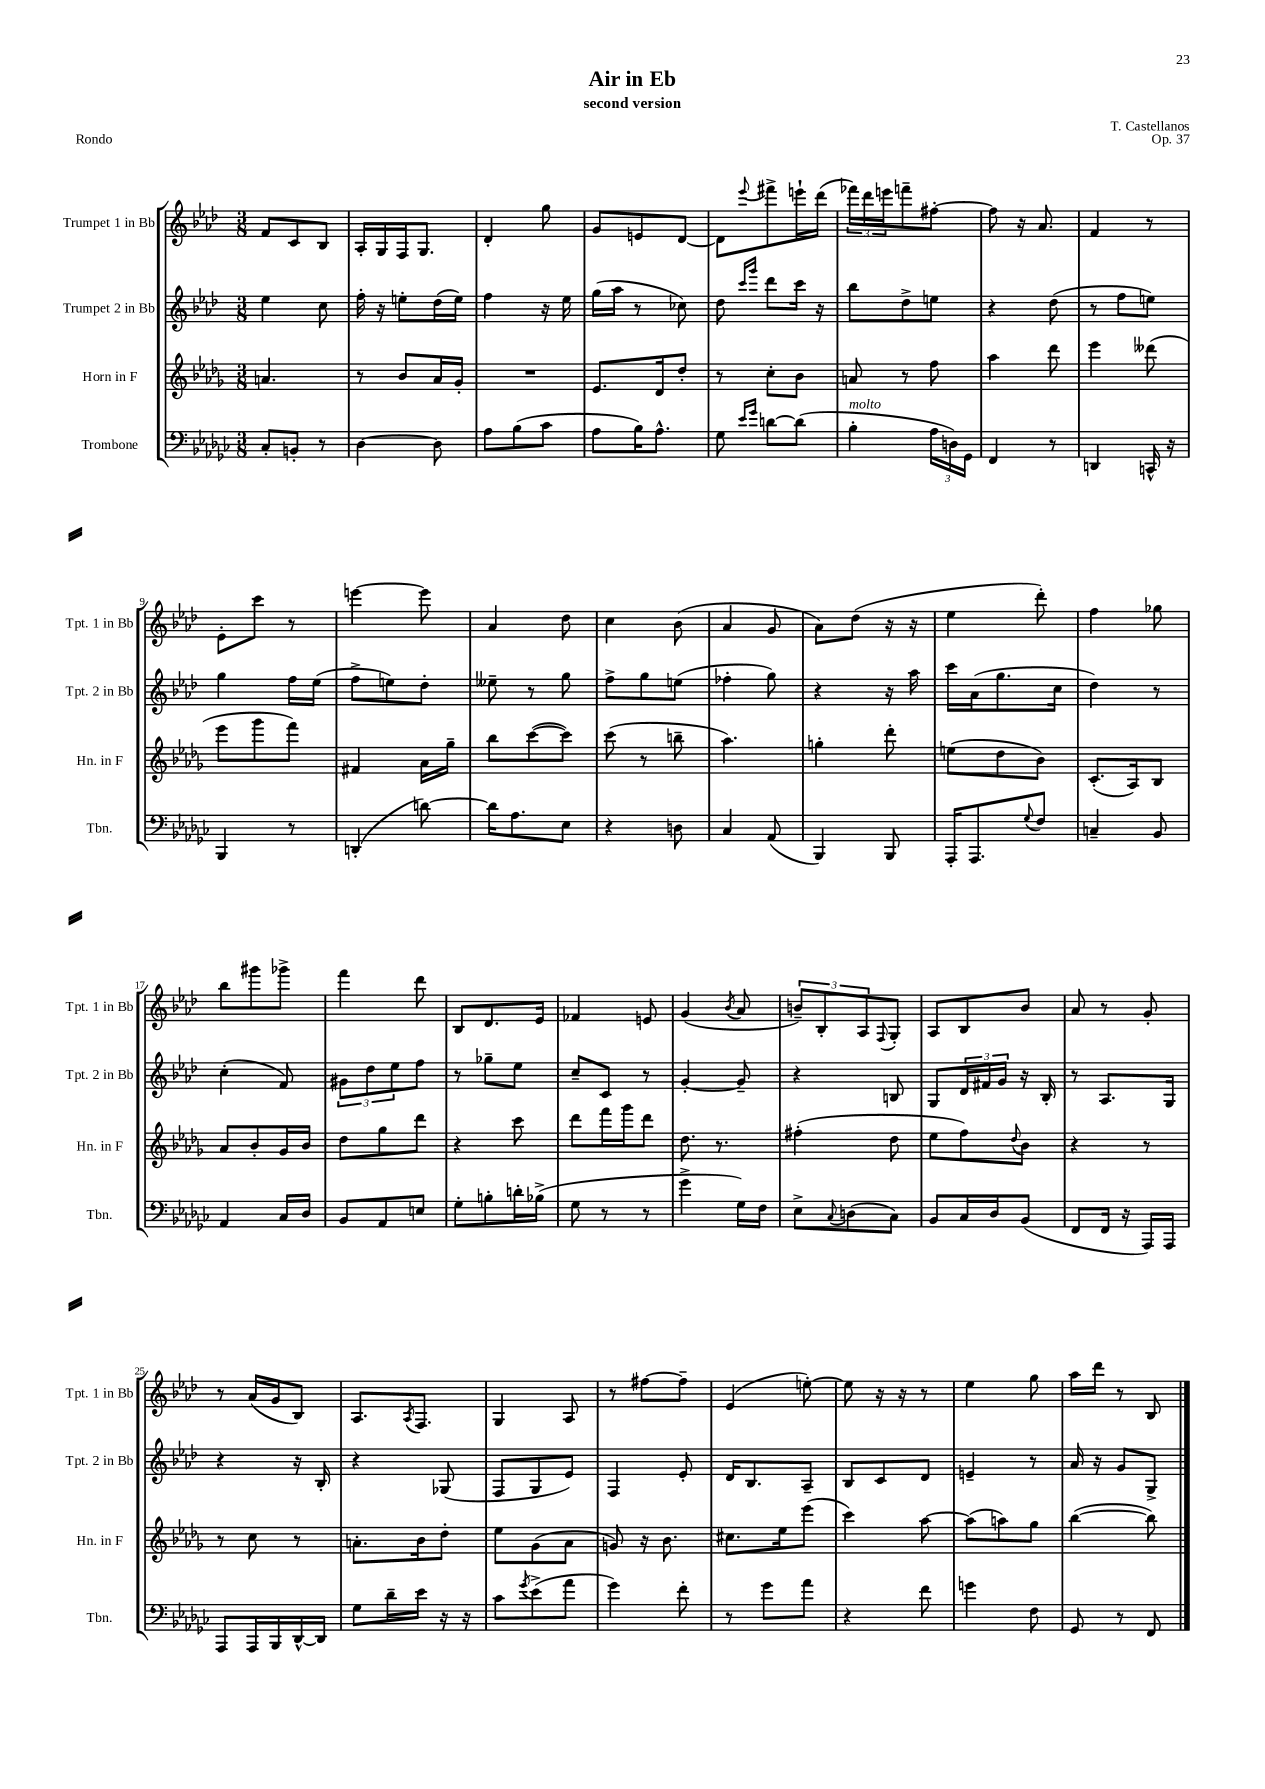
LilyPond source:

\header { title = "Air in Eb" composer = "T. Castellanos" subtitle = "second version" opus = "Op. 37" piece = "Rondo" }
<<
\new StaffGroup <<
\new Staff = "s0" \with { instrumentName = "Trumpet 1 in Bb" shortInstrumentName = "Tpt. 1 in Bb" } {
    \clef treble \key aes \major \numericTimeSignature \time 3/8
    f'8 c'8 bes8 |
    aes16-. g16 f16 g8. |
    des'4-. g''8 |
    g'8 e'8 des'8~ |
    des'8 \appoggiatura { ees'''8 } fis'''8-> e'''16-! des'''16( |
    \tuplet 3/2 { fes'''16) des'''16 e'''16 } f'''8-- fis''8~-. |
    fis''8 r16 aes'8. |
    f'4 r8 |
    ees'8-. c'''8 r8 |
    e'''4~ e'''8 |
    aes'4 des''8 |
    c''4 bes'8( |
    aes'4 g'8 |
    aes'8) des''8( r16 r16 |
    ees''4 des'''8-.) |
    f''4 ges''8 |
    bes''8 gis'''8 ges'''8-> |
    f'''4 des'''8 |
    bes8 des'8. ees'16 |
    fes'4 e'8 |
    g'4( \acciaccatura { bes'8 } aes'8 |
    \tuplet 3/2 { b'8--) bes8-. aes8 } \appoggiatura { f8 } g8-. |
    aes8 bes8 bes'8 |
    aes'8 r8 g'8-. |
    r8 aes'16( g'16 bes8) |
    aes8. \acciaccatura { aes8 } f8. |
    g4 aes8 |
    r8 fis''8~ fis''8-- |
    ees'4( e''8~-.) |
    e''8 r16 r16 r8 |
    ees''4 g''8 |
    aes''16 des'''16 r8 bes8 \bar "|." |
}
\new Staff = "s1" \with { instrumentName = "Trumpet 2 in Bb" shortInstrumentName = "Tpt. 2 in Bb" } {
    \clef treble \key aes \major \numericTimeSignature \time 3/8
    ees''4 c''8 |
    f''16-. r16 e''8-. des''16( e''16) |
    f''4 r16 ees''16 |
    g''16( aes''16 r8 ces''8) |
    des''8 \grace { c'''16 g'''16 } des'''8 c'''16 r16 |
    bes''8 des''8-> e''8 |
    r4 des''8( |
    r8 f''8 e''8) |
    g''4 f''16 ees''16( |
    f''8-> e''8) des''8-. |
    eeses''8-- r8 g''8 |
    f''8-> g''8 e''8( |
    fes''4-. g''8) |
    r4 r16 aes''16 |
    c'''16 aes'16( g''8. c''16 |
    des''4) r8 |
    c''4-.( f'8) |
    \tuplet 3/2 { gis'8 des''8 ees''8 } f''8 |
    r8 ges''8-- ees''8 |
    c''8-- c'8 r8 |
    g'4~-. g'8-- |
    r4 b8 |
    g8 \tuplet 3/2 { des'16 fis'16 g'16 } r16 bes16-. |
    r8 aes8. g16 |
    r4 r16 bes16-. |
    r4 ges8( |
    f8 g8 ees'8) |
    f4 ees'8-. |
    des'16 bes8. aes8-- |
    bes8 c'8 des'8 |
    e'4-- r8 |
    aes'16 r16 g'8 g8-> \bar "|." |
}
\new Staff = "s2" \with { instrumentName = "Horn in F" shortInstrumentName = "Hn. in F" } {
    \clef treble \key des \major \numericTimeSignature \time 3/8
    a'4. |
    r8 bes'8 aes'16 ges'16-. |
    R4. |
    ees'8. des'16 des''8-. |
    r8 c''8-. bes'8 |
    a'8 r8 f''8 |
    aes''4 des'''8 |
    ees'''4 deses'''8( |
    ees'''8 ges'''8 f'''8) |
    fis'4 aes'16 ges''16-- |
    bes''8 c'''8~( c'''8) |
    c'''8( r8 b''8-- |
    aes''4.) |
    g''4-. des'''8-. |
    e''8( des''8 bes'8) |
    c'8.-.( aes16) bes8 |
    aes'8 bes'8-. ges'16 bes'16 |
    des''8 ges''8 des'''8 |
    r4 c'''8 |
    des'''8 f'''16 ges'''16 des'''8 |
    des''8. r8. |
    fis''4-.( des''8 |
    ees''8 f''8) \appoggiatura { des''8 } bes'8 |
    r4 r8 |
    r8 c''8 r8 |
    a'8.-. bes'16 des''8-. |
    ees''8 ges'8( aes'8 |
    g'8) r16 bes'8. |
    cis''8. ees''16 ees'''8( |
    c'''4) aes''8~ |
    aes''8( a''8) ges''8 |
    bes''4~( bes''8) \bar "|." |
}
\new Staff = "s3" \with { instrumentName = "Trombone" shortInstrumentName = "Tbn." } {
    \clef bass \key ges \major \numericTimeSignature \time 3/8
    ces8-. b,8-. r8 |
    des4~ des8 |
    aes8 bes8( ces'8 |
    aes8 bes16) aes8.-^ |
    ges8 \grace { ees'16 ges'16 } d'8~ d'8( |
    bes4-.^\markup { \italic "molto" } \tuplet 3/2 { aes16 d16) ges,16 } |
    f,4 r8 |
    d,4 c,16-^ r16 |
    bes,,4 r8 |
    d,4-.( d'8~) |
    d'16 aes8. ees8 |
    r4 d8 |
    ces4 aes,8( |
    bes,,4) bes,,8 |
    aes,,16-. aes,,8. \appoggiatura { ges8 } f8 |
    c4-- bes,8 |
    aes,4 ces16 des16 |
    bes,8 aes,8 e8 |
    ges8-. b8-. d'16-. bes16->( |
    ges8 r8 r8 |
    ges'4-> ges16) f16 |
    ees8-> \appoggiatura { ces8 } d8( ces8) |
    bes,8 ces16 des16 bes,8( |
    f,8 f,16 r16 aes,,16) aes,,16 |
    aes,,8 aes,,16 bes,,16 des,16~-^ des,16 |
    ges8 des'16-- ees'16 r16 r16 |
    ces'8 \acciaccatura { ges'8 } ees'8->( aes'8 |
    ges'4) f'8-. |
    r8 ges'8 aes'8 |
    r4 f'8 |
    g'4 f8 |
    ges,8 r8 f,8 \bar "|." |
}
>>
>>
